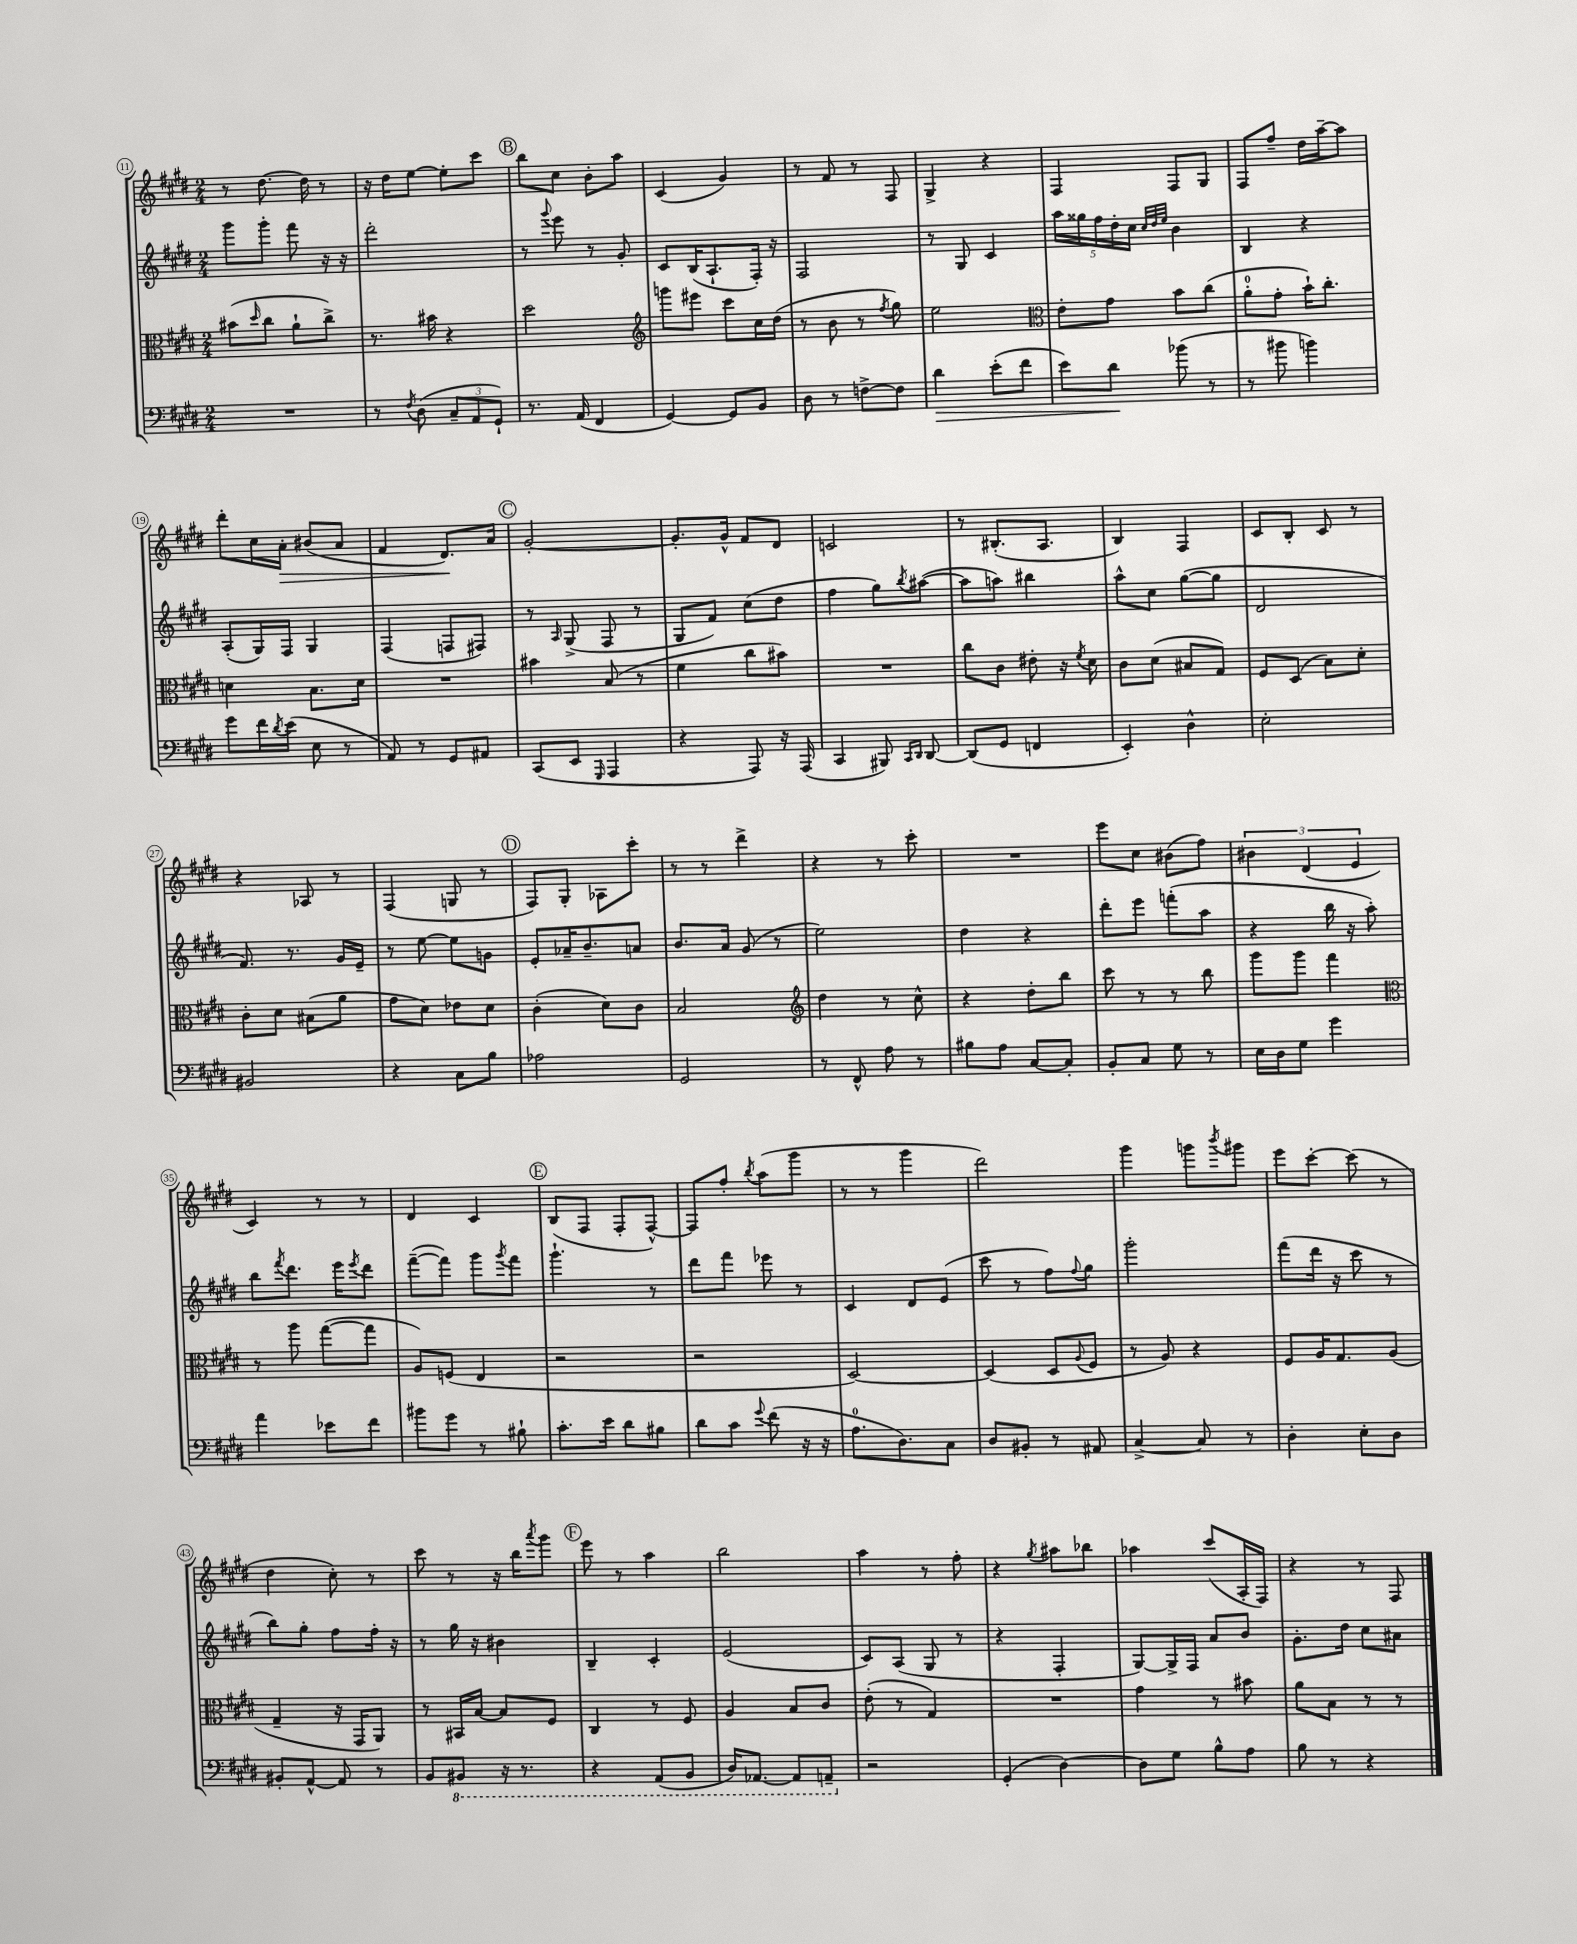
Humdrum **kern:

**kern	**dynam	**kern	**kern	**kern	**dynam
*part4	*part4	*part3	*part2	*part1	*part1
*staff4	*staff4	*staff3	*staff2	*staff1	*staff1
*clefF4	*	*clefC3	*clefG2	*clefG2	*
*k[f#c#g#d#]	*	*k[f#c#g#d#]	*k[f#c#g#d#]	*k[f#c#g#d#]	*
*M2/4	*	*M2/4	*M2/4	*M2/4	*
=11	=11	=11	=11	=11	=11
2r	.	(8b#X\L	8ggg#\L	8r	.
.	.	16qqdd#/	.	.	.
.	.	8cc#\J	8ggg#'\J	[8.dd#\	.
.	.	8a`\L	8fff#\	.	.
.	.	.	.	16dd#\]	.
.	.	8cc#^\J)	16r	8r	.
.	.	.	16r	.	.
=12	=12	=12	=12	=12	=12
8r	.	8.r	2ddd#'\	16r	.
.	.	.	.	16dd#\KL	.
8qF#/	.	.	.	.	.
(8D#\	.	.	.	[8ee\J	.
.	.	16b#X\	.	.	.
12C#~/L	.	4r	.	8ee'\L]	.
12AA/	.	.	.	.	.
.	.	.	.	8ccc#\J	.
12GG#`/J)	.	.	.	.	.
!!LO:REH:place=s1:t=B
=13	=13	=13	=13	=13	=13
8.r	.	2dd#\	8r	8bb\L	.
.	.	.	8qqggg#/	.	.
.	.	.	8eee\	8cc#\J	.
(16AA/	.	.	.	.	.
4FF#/	.	.	8r	8b'\L	.
.	.	.	8g#'/	8aa\J	.
=14	=14	=14	=14	=14	=14
*	*	*clefG2	*	*	*
[4GG#/)	.	8gggn\L	8c#/L	(4c#/	.
.	.	8eee#X\J	(16B/K	.	.
.	.	.	8.A`/	.	.
8GG#/L]	.	8ccc#\L	.	4g#/)	.
8BB/J	.	16cc#\L	16F#'/Jk)	.	.
.	.	(16dd#\JJ	16r	.	.
=15	=15	=15	=15	=15	=15
8D#\	.	8r	2F#/	8r	.
8r	.	8b\	.	8f#/	.
[8Fn^\L	.	8r	.	8r	.
.	.	8qff#/	.	.	.
8F\J]	.	8gg#\)	.	8F#/	.
=16	=16	=16	=16	=16	=16
!	!LO:HP:b	!	!	!	!
4d#\	>	2ee\	8r	4G#^/	.
.	.	.	8G#/	.	.
(8e'\L	.	.	4c#/	4r	.
8f#\J	.	.	.	.	.
=17	=17	=17	=17	=17	=17
*	*	*clefC3	*	*	*
8e\L)	.	8e'\L	20aa\LL	4F#/	.
.	.	.	20gg##X\	.	.
.	.	.	20ff#\	.	.
8d#\J	.	8g#\J	.	.	.
.	.	.	20dd#'\	.	.
.	.	.	20cc#\JJ	.	.
.	.	.	32qqcc#/LLL	.	.
.	.	.	32qqdd#/	.	.
.	.	.	32qqee/JJJ	.	.
(8b-X\	]	8b\L	4b\	8F#/L	.
8r	.	(8cc#\J	.	8G#/J	.
=18	=18	=18	=18	=18	=18
8r	.	8a'\L	4B/	8F#/L	.
8b#X\	.	8g#'\J	.	8ff#~/J	.
4bn\)	.	16b`\KL)	4r	16dd#\LL	.
.	.	8.cc#'\J	.	[16aa~\J	.
.	.	.	.	8aa\J]	.
!!LO:LB:g=z
=19	=19	=19	=19	=19	=19
8g#\L	.	4dn\	(8A'/L	8ddd#'\L	.
16f#\L	.	.	16G#/L)	16cc#\L	.
8qd#/	.	.	.	.	.
!	!	!	!	!	!LO:HP:b
(16e\JJ	.	.	16F#/JJ	16a'\JJ	>
8E\	.	8.B\L	4G#/	(8b#X/L	.
8r	.	.	.	8a/J	.
.	.	16d\Jk	.	.	.
=20	=20	=20	=20	=20	=20
8AA/)	.	2r	(4F#/	4f#/	.
8r	.	.	.	.	.
8GG#/L	.	.	8Fn/L	8.d#/L)	.
8AA#X/J	.	.	8F#X/J)	.	.
.	.	.	.	16a/Jk	]
!!LO:REH:place=s1:t=C
=21	=21	=21	=21	=21	=21
(8CC#/L	.	4b#X\	8r	[2g#'/	.
.	.	.	16qqA/	.	.
8EE/J	.	.	(8G#^/	.	.
16qqGGG#/	.	.	.	.	.
4AAA/	.	(8B/	8F#/	.	.
.	.	8r	8r	.	.
=22	=22	=22	=22	=22	=22
4r	.	4f#\	8G#/L	8.g#'/L]	.
.	.	.	8f#/J)	.	.
.	.	.	.	16g#^^/Jk	.
8AAA/)	.	8cc#\L	(8cc#\L	8f#/L	.
16r	.	8b#X\J)	8dd#\J	8d#/J	.
(16AAA/	.	.	.	.	.
=23	=23	=23	=23	=23	=23
4CC#/	.	2r	4ff#\	2cn/	.
8BBB#X/)	.	.	8gg#\L)	.	.
16qqCC#/LL	.	.	.	.	.
16qqDD#/JJ	.	.	8qbb/	.	.
[8DD#/	.	.	([8aa#X\J	.	.
=24	=24	=24	=24	=24	=24
(8DD#/L]	.	8cc#\L	8aa#\L]	8r	.
8GG#/J	.	8c#\J	8aan\J)	(8.B#X'/L	.
4FFn/	.	8e#X'\	4bb#X\	.	.
.	.	.	.	8.A/J	.
.	.	16r	.	.	.
.	.	8qf#/	.	.	.
.	.	16d#\	.	.	.
=25	=25	=25	=25	=25	=25
4EE'/)	.	8c#\L	8aa^^\L	4B/)	.
.	.	(8d#\J	8cc#\J	.	.
4D#^^\	.	8B#X/L	([8gg#\L	4F#/	.
.	.	8G#/J)	8gg#\J]	.	.
=26	=26	=26	=26	=26	=26
2E'\	.	8F#/L	2d#/	8c#/L	.
.	.	(8D#/J	.	8B'/J	.
.	.	8B\L)	.	8c#/	.
.	.	8d#'\J	.	8r	.
!!LO:LB:g=z
=27	=27	=27	=27	=27	=27
2BB#X/	.	8c#'\L	8.f#/)	4r	.
.	.	8d#\J	.	.	.
.	.	.	8.r	.	.
.	.	(8B#X\L	.	8A-X/	.
.	.	8a\J	16g#/LL	8r	.
.	.	.	16e~/JJ	.	.
=28	=28	=28	=28	=28	=28
4r	.	8g#\L	8r	(4F#/	.
.	.	8d#\J)	[8ee\	.	.
8C#\L	.	8e-X\L	8ee\L]	8Gn/	.
8B\J	.	8d#\J	8gn\J	8r	.
!!LO:REH:place=s1:t=D
=29	=29	=29	=29	=29	=29
2A-X\	.	(4c#'\	8e'/L	8F#/L)	.
.	.	.	16a-X~/K	8G#'/J	.
.	.	.	8.b~/	.	.
.	.	8d#\L)	.	8A-X\L	.
.	.	8c#\J	8an/J	8ccc#'\J	.
=30	=30	=30	=30	=30	=30
2GG#/	.	2B/	8.b/L	8r	.
.	.	.	.	8r	.
.	.	.	16a/Jk	.	.
.	.	.	(8g#/	4ddd#^\	.
.	.	.	8r	.	.
=31	=31	=31	=31	=31	=31
*	*	*clefG2	*	*	*
8r	.	4dd#\	2ee\)	4r	.
8FF#^^/	.	.	.	.	.
8A\	.	8r	.	8r	.
8r	.	8cc#^^\	.	8ccc#'\	.
=32	=32	=32	=32	=32	=32
8B#X\L	.	4r	4dd#\	2r	.
8A\J	.	.	.	.	.
[8C#/L	.	8dd#'\L	4r	.	.
8C#'/J]	.	8bb\J	.	.	.
=33	=33	=33	=33	=33	=33
8BB'/L	.	8ccc#\	8ddd#'\L	8eee\L	.
8C#/J	.	8r	8eee\J	8cc#\J	.
8G#\	.	8r	(8fffn'\L	(8b#X\L	.
8r	.	8bb\	8aa\J	8ff#\J)	.
=34	=34	=34	=34	=34	=34
16E\LL	.	8ggg#\L	4r	6b#X\	.
16D#\J	.	.	.	.	.
8G#\J	.	8ggg#\J	.	.	.
.	.	.	.	(6d#/	.
4g#\	.	4fff#\	16bb\	.	.
.	.	.	16r	.	.
.	.	.	.	6e/	.
.	.	.	8aa'\)	.	.
!!LO:LB:g=z
=35	=35	=35	=35	=35	=35
*	*	*clefC3	*	*	*
4a\	.	8r	8bb\L	4c#/)	.
.	.	.	8qfff#/	.	.
.	.	8aa\	8.ddd#\J	.	.
8e-X\L	.	([8gg#\L	.	8r	.
.	.	.	16eee\KL	.	.
.	.	.	8qeee/	.	.
8f#\J	.	8gg#\J]	8ddd#\J	8r	.
=36	=36	=36	=36	=36	=36
8b#X\L	.	8A/L)	([8fff#~\L	4d#/	.
8g#\J	.	(8Fn/J	8fff#\J])	.	.
8r	.	4E/	8ggg#\L	4c#/	.
.	.	.	8qggg#/	.	.
8B#X`\	.	.	8fff#\J	.	.
!!LO:REH:place=s1:t=E
=37	=37	=37	=37	=37	=37
8.c#'\L	.	2r	4.ggg#`\	(8B/L	.
.	.	.	.	8F#/J	.
16e\Jk	.	.	.	.	.
8d#\L	.	.	.	8F#'/L	.
8B#X\J	.	.	8r	[8F#^^/J)	.
=38	=38	=38	=38	=38	=38
8d#\L	.	2r	8ddd#\L	8F#/L]	.
8c#\J	.	.	8fff#\J	8ff#'/J	.
8qqg#/	.	.	.	8qbb/	.
(8f#\	.	.	8eee-X\	(8aa\L	.
16r	.	.	8r	8ggg#\J	.
16r	.	.	.	.	.
=39	=39	=39	=39	=39	=39
8.A\L	.	[2D#/)	4c#/	8r	.
.	.	.	.	8r	.
8.D#\)	.	.	.	.	.
.	.	.	8d#/L	4ggg#\	.
8C#\J	.	.	(8e/J	.	.
=40	=40	=40	=40	=40	=40
8D#/L	.	(4D#/]	8ccc#\	2ddd#\)	.
8BB#X'/J	.	.	8r	.	.
8r	.	8D#/L	8ff#\L)	.	.
.	.	8qqA/	8qqff#/	.	.
8AA#X/	.	8F#/J	8gg#\J	.	.
=41	=41	=41	=41	=41	=41
[4C#^/	.	8r	2ggg#'\	4ggg#\	.
.	.	8A/)	.	.	.
8C#/]	.	4r	.	8gggn\L	.
.	.	.	.	8qbbb/	.
8r	.	.	.	8ggg#X\J	.
=42	=42	=42	=42	=42	=42
4D#'\	.	8F#/L	(8fff#\L	8eee\L	.
.	.	16A/K	16ddd#\Jk	[8ccc#'\J	.
.	.	8.G#/	16r	.	.
8E'\L	.	.	8ccc#\	(8ccc#\]	.
8D#\J	.	(8A/J	8r	8r	.
!!LO:LB:g=z
=43	=43	=43	=43	=43	=43
8BB#X'/L	.	4G#~/	8bb\L)	4dd#\	.
[8AA^^/J	.	.	8gg#'\J	.	.
8AA/]	.	16r	8ff#\L	8cc#'\)	.
.	.	16GG#/KL	.	.	.
8r	.	8AA/J)	16ff#'\Jk	8r	.
.	.	.	16r	.	.
=44	=44	=44	=44	=44	=44
8BB/L	.	8r	8r	8ccc#\	.
*8ba	*	*	*	*	*
8BBB#X/J	.	16BB#X/LL	16gg#\	8r	.
.	.	[16B/JJ	16r	.	.
16r	.	8B/L]	4b#X\	16r	.
8.r	.	.	.	16bb\KL	.
.	.	.	.	8qaaa/	.
.	.	8F#/J	.	8ggg#\J	.
!!LO:REH:place=s1:t=F
=45	=45	=45	=45	=45	=45
4r	.	4C#/	4B~/	8eee\	.
.	.	.	.	8r	.
(8AAA/L	.	8r	4c#'/	4aa\	.
8BBB/J	.	8F#/	.	.	.
=46	=46	=46	=46	=46	=46
16DD#/KL)	.	4A/	(2e/	2bb\	.
[8.AAA-X/J	.	.	.	.	.
8AAA-/L]	.	8B/L	.	.	.
8AAAn~/J	.	8c#/J	.	.	.
=47	=47	=47	=47	=47	=47
*X8ba	*	*	*	*	*
2r	.	(8e'\	8c#/L)	4aa\	.
.	.	8r	(8A/J	.	.
.	.	4G#/)	8G#/	8r	.
.	.	.	8r	8ff#'\	.
=48	=48	=48	=48	=48	=48
(4GG#'/	.	2r	4r	4r	.
.	.	.	.	8qgg#/	.
[4D#\)	.	.	4F#'/	8aa#X\L	.
.	.	.	.	8bb-X\J	.
=49	=49	=49	=49	=49	=49
8D#\L]	.	4g#\	[8G#/L)	4aa-X\	.
8G#\J	.	.	16G#^/L]	.	.
.	.	.	16F#/JJ	.	.
8B^^\L	.	8r	8a/L	(8ccc#/L	.
8A\J	.	8b#X\	8b/J	16A'/L	.
.	.	.	.	16F#/JJ)	.
=50	=50	=50	=50	=50	=50
8B\	.	8a\L	8.g#'\L	4r	.
8r	.	8B\J	.	.	.
.	.	.	16dd#\Jk	.	.
4r	.	8r	8cc#\L	8r	.
.	.	8r	8a#X\J	8F#/	.
==	==	==	==	==	==
*-	*-	*-	*-	*-	*-
